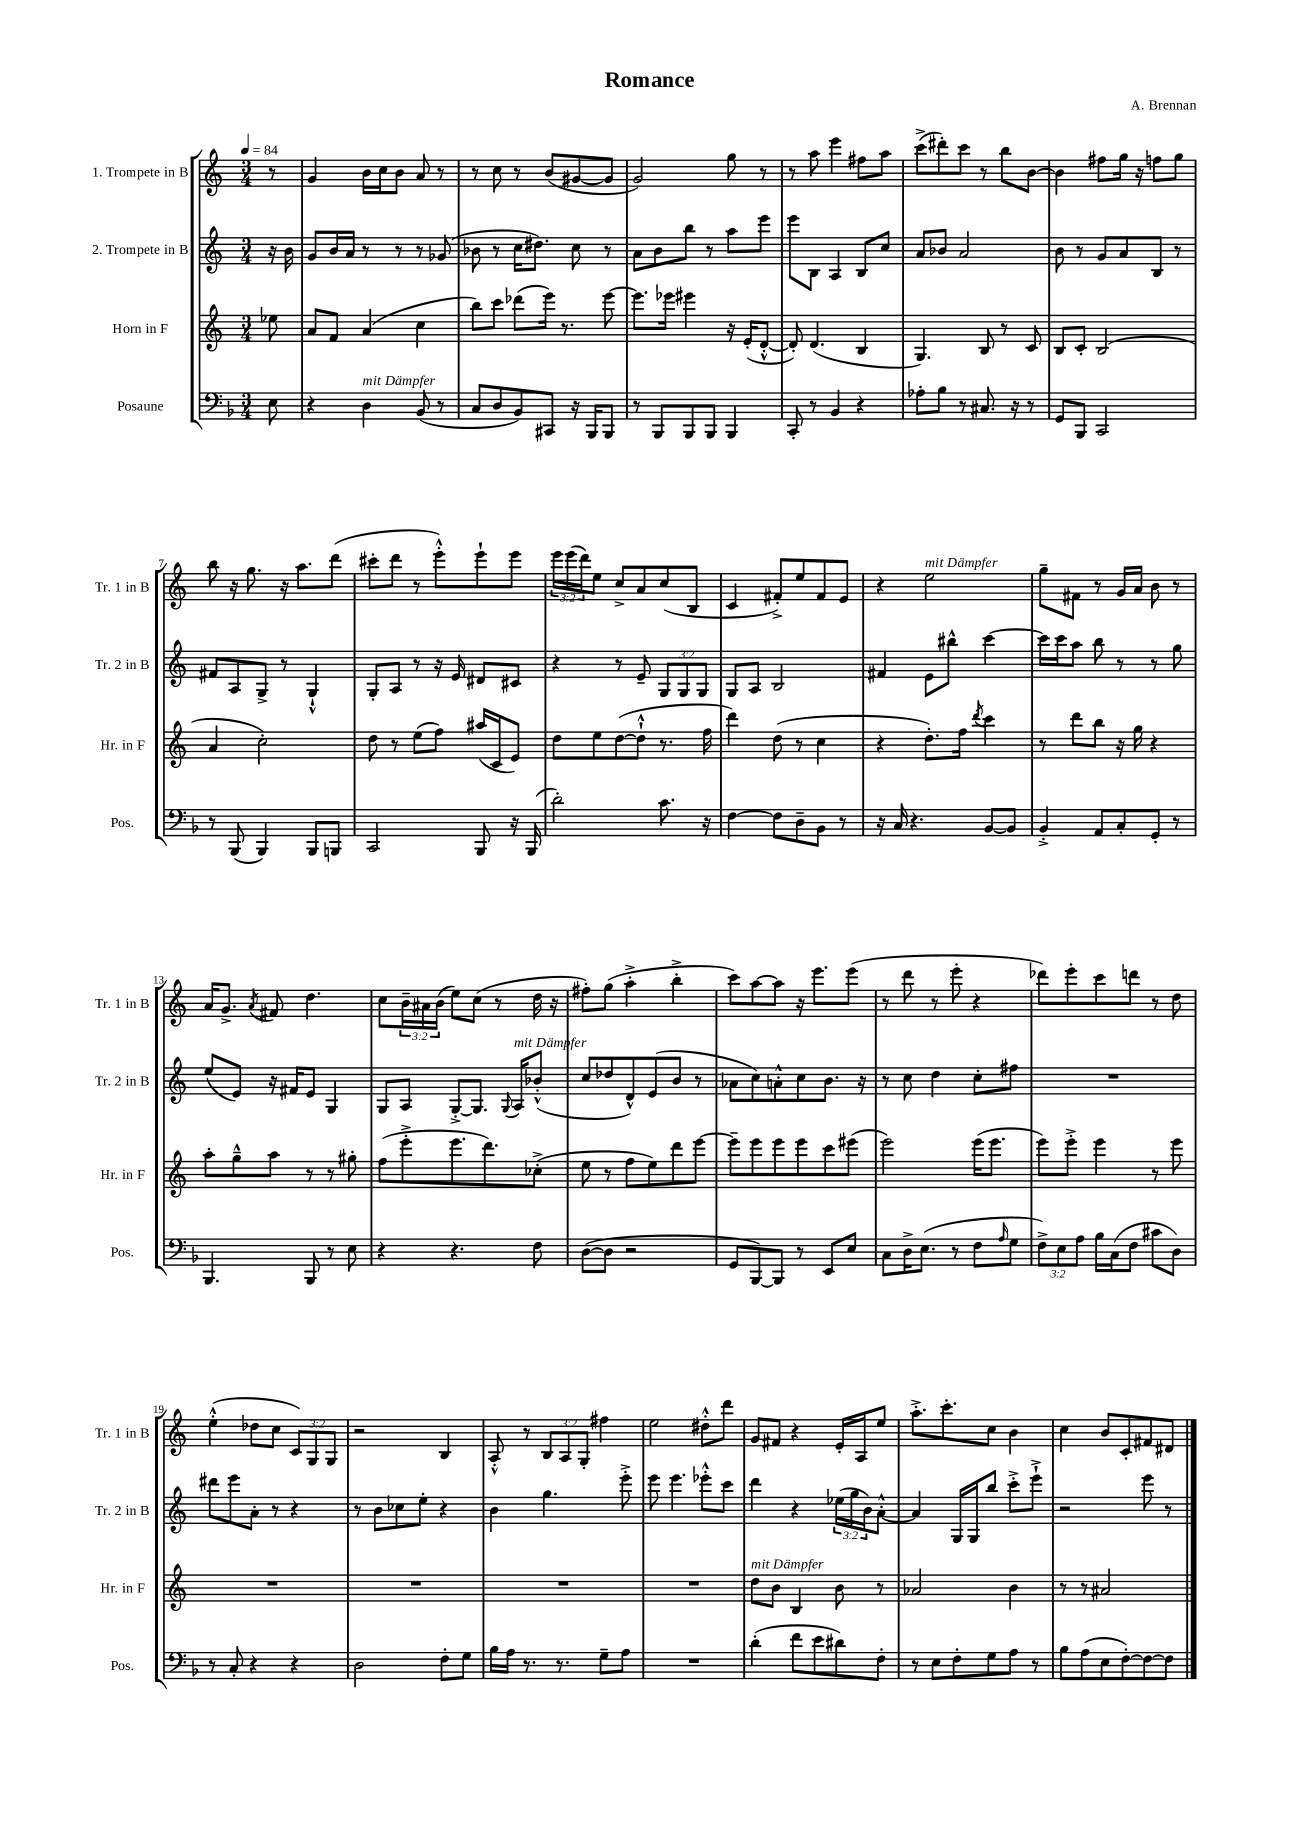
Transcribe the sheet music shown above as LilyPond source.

\header { title = "Romance" composer = "A. Brennan" }
<<
\new StaffGroup <<
\new Staff = "s0" \with { instrumentName = "1. Trompete in B" shortInstrumentName = "Tr. 1 in B" } {
    \clef treble \key c \major \numericTimeSignature \time 3/4 \override Staff.TupletNumber.text = #tuplet-number::calc-fraction-text \partial 8 \tempo 4 = 84
    r8 |
    g'4 b'16 c''16 b'8 a'8 r8 |
    r8 c''8 r8 b'8( gis'8~ gis'8 |
    g'2) g''8 r8 |
    r8 a''8 e'''4 fis''8 a''8 |
    c'''8->( dis'''8-.) c'''8 r8 b''8 b'8~ |
    b'4 fis''8 g''16 r16 f''8 g''8 |
    b''8 r16 g''8. r16 a''8. d'''8( |
    cis'''8-. d'''8 r8 e'''8-.-^) e'''8-! e'''8 |
    \tuplet 3/2 { e'''16 e'''16( d'''16) } e''8 c''8-> a'8 c''8( b8 |
    c'4 fis'8-.->) e''8 fis'8 e'8 |
    r4 e''2^\markup { \italic "mit Dämpfer" } |
    g''8-- fis'8 r8 g'16 a'16 b'8 r8 |
    a'16 g'8.-> \acciaccatura { a'8 } fis'8 d''4. |
    c''8 \tuplet 3/2 { b'16-- ais'16 b'16( } e''8) c''8( r8 d''16 r16 |
    fis''8-.) g''8( a''4-.-> b''4-.-> |
    c'''8) a''8~ a''8 r16 e'''8. e'''8( |
    r8 d'''8 r8 e'''8-. r4 |
    des'''8) e'''8-. c'''8 d'''8 r8 d''8 |
    e''4-.-^( des''8 c''8 \tuplet 3/2 { c'8) g8 g8 } |
    r2 b4 |
    a8-.-^ r8 \tuplet 3/2 { b8 a8 g8-. } fis''4 |
    e''2 dis''8-.-^ d'''8 |
    g'8 fis'8 r4 e'16-. a16 e''8 |
    a''8.-.-> c'''8.-. c''8 b'4 |
    c''4 b'8 c'8-. fis'8 dis'8 \bar "|." |
}
\new Staff = "s1" \with { instrumentName = "2. Trompete in B" shortInstrumentName = "Tr. 2 in B" } {
    \clef treble \key c \major \numericTimeSignature \time 3/4 \override Staff.TupletNumber.text = #tuplet-number::calc-fraction-text \partial 8
    r16 b'16 |
    g'8 b'16 a'16 r8 r8 r8 ges'8( |
    bes'8 r8 c''16 dis''8.) c''8 r8 |
    a'8 b'8 b''8 r8 a''8 e'''8 |
    e'''8 b8 a4 b8 c''8 |
    a'8 bes'8 a'2 |
    b'8 r8 g'8 a'8 b8 r8 |
    fis'8 a8 g8-> r8 g4-!-^ |
    g8-. a8 r8 r16 e'16 dis'8 cis'8 |
    r4 r8 e'8-- \tuplet 3/2 { g8 g8 g8 } |
    g8 a8 b2 |
    fis'4 e'8 bis''8-^ c'''4~ |
    c'''16 c'''16 a''8 b''8 r8 r8 g''8 |
    e''8( e'8) r16 fis'16 e'8 g4 |
    g8 a8 g8~-.-> g8. \appoggiatura { g8 } a16^\markup { \italic "mit Dämpfer" } bes'8-.-^( |
    c''8 des''8 d'8-^) e'8( b'8 r8 |
    aes'8 c''8) a'8-.-^ c''8 b'8. r16 |
    r8 c''8 d''4 c''8-. fis''8 |
    R2. |
    dis'''8 e'''8 a'8-. r8 r4 |
    r8 b'8 ces''8 e''8-. r4 |
    b'4 g''4. e'''8-.-> |
    e'''8 e'''4. ees'''8-.-^ c'''8 |
    d'''4 r4 \tuplet 3/2 { ees''16( g''16 b'16) } a'8~-.-^ |
    a'4 g16 g16 b''8 c'''8-.-> e'''8-!-> |
    r2 e'''8 r8 \bar "|." |
}
\new Staff = "s2" \with { instrumentName = "Horn in F" shortInstrumentName = "Hr. in F" } {
    \clef treble \key c \major \numericTimeSignature \time 3/4 \partial 8
    ees''8 |
    a'8 f'8 a'4( c''4 |
    b''8) c'''8 des'''8( e'''16) r8. e'''8~ |
    e'''8. ees'''16 eis'''4 r16 e'16-.( d'8~-.-^ |
    d'8-.) d'4.( b4 |
    g4.) b8 r8 c'8 |
    b8 c'8-. b2( |
    a'4 c''2-.) |
    d''8 r8 e''8( f''8) ais''16( c'16 e'8) |
    d''8 e''8 d''8~( d''8-!-^ r8. f''16 |
    d'''4) d''8( r8 c''4 |
    r4 d''8.-.) f''16 \acciaccatura { d'''8 } c'''4 |
    r8 d'''8 b''8 r16 g''16 r4 |
    a''8-. g''8---^ a''8 r8 r8 gis''8-. |
    f''8( e'''8-.-> e'''8. d'''8.) ces''8-.->( |
    e''8 r8 f''8 e''8) d'''8 e'''8~ |
    e'''8-- e'''8 e'''8 e'''8 c'''8 eis'''8( |
    e'''2) e'''16( e'''8. |
    e'''8) e'''8-.-> e'''4 r8 e'''8 |
    R2. |
    R2. |
    R2. |
    R2. |
    d''8^\markup { \italic "mit Dämpfer" } b'8 b4 b'8 r8 |
    aes'2 b'4 |
    r8 r8 ais'2 \bar "|." |
}
\new Staff = "s3" \with { instrumentName = "Posaune" shortInstrumentName = "Pos." } {
    \clef bass \key f \major \numericTimeSignature \time 3/4 \override Staff.TupletNumber.text = #tuplet-number::calc-fraction-text \partial 8
    e8 |
    r4 d4^\markup { \italic "mit Dämpfer" } bes,8( r8 |
    c8 d8 bes,8) cis,8 r16 bes,,16 bes,,8 |
    r8 bes,,8 bes,,8 bes,,8 bes,,4 |
    c,8-. r8 bes,4 r4 |
    aes8-. bes8 r8 cis8. r16 r8 |
    g,8 bes,,8 c,2 |
    r8 bes,,8( bes,,4) bes,,8 b,,8 |
    c,2 bes,,8 r16 bes,,16( |
    d'2-.) c'8. r16 |
    f4~ f8 d8-- bes,8 r8 |
    r16 c16 r4. bes,8~ bes,8 |
    bes,4-.-> a,8 c8-. g,8-. r8 |
    bes,,4. bes,,8 r8 e8 |
    r4 r4. f8 |
    d8~( d8 r2 |
    g,8 bes,,8~) bes,,8 r8 e,8 e8 |
    c8 d16-> e8.( r8 f8 \grace { a16 } g8 |
    \tuplet 3/2 { f8->) e8 a8 } bes16 c16( f8 cis'8 d8) |
    r8 c8-. r4 r4 |
    d2 f8-. g8 |
    bes16 a16 r8. r8. g8-- a8 |
    R2. |
    d'4-.( f'8 e'8 dis'8) f8-. |
    r8 e8 f8-. g8 a8 r8 |
    bes8 a8( e8 f8~-.) f8~ f8 \bar "|." |
}
>>
>>
